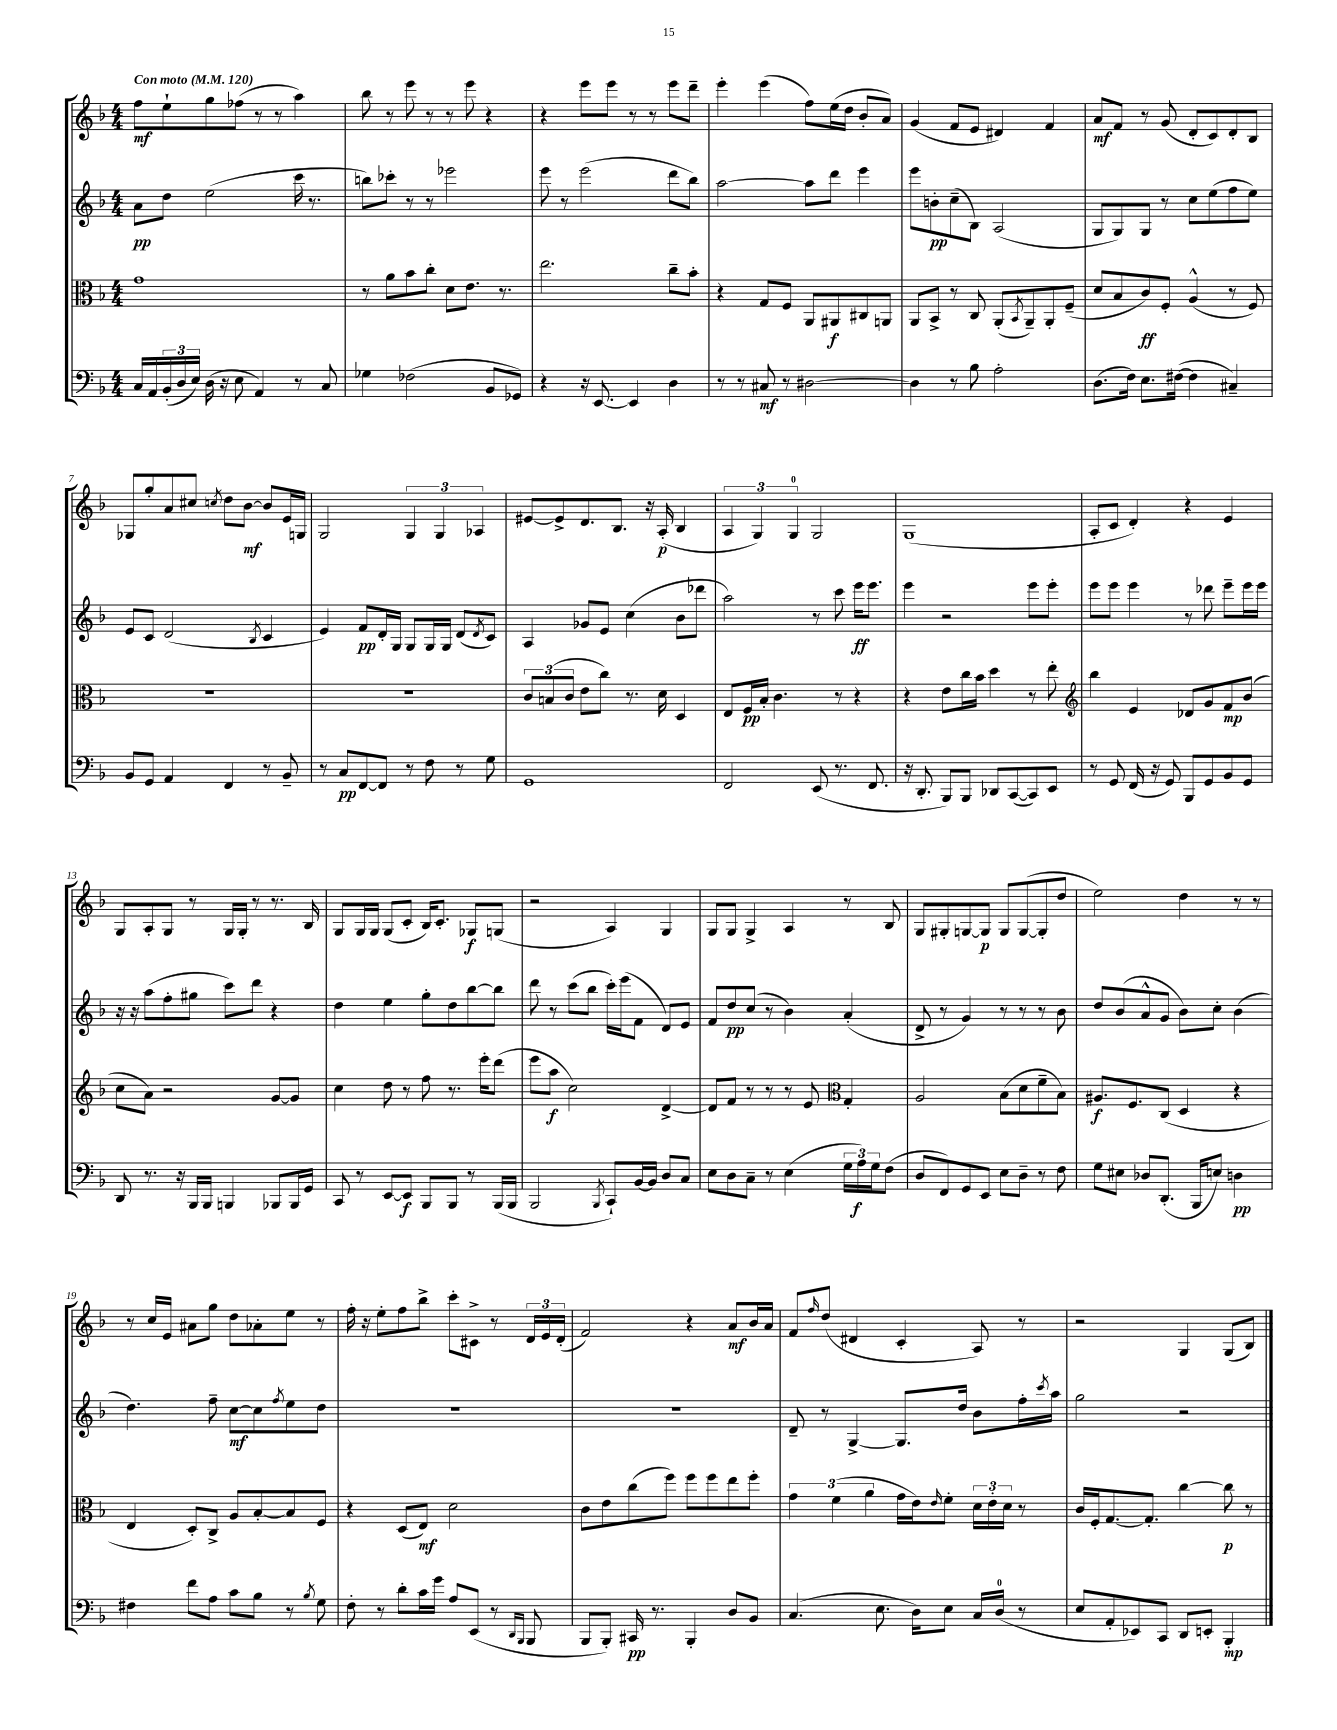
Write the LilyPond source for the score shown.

<<
\new StaffGroup <<
\new Staff = "s0" {
    \clef treble \key f \major \numericTimeSignature \time 4/4 \tempo "Con moto" 4 = 120
    f''8\mf e''8-! g''8 fes''8( r8 r8 a''4) |
    bes''8 r8 e'''8 r8 r8 e'''8 r4 |
    r4 e'''8 e'''8 r8 r8 e'''8 d'''8-- |
    e'''4-. e'''4( f''8) e''16( d''16 bes'8-. a'8) |
    g'4( f'8 e'8 dis'4) f'4 |
    a'8\mf f'8 r8 g'8( d'8-. c'8) d'8-. bes8 |
    ges8 g''8-. a'8 cis''8 \acciaccatura { c''8 } d''8 bes'8~\mf bes'8 e'16 g16 |
    g2 \tuplet 3/2 { g4 g4 aes4 } |
    eis'8~ eis'8-> d'8. bes8. r16 a16-.\p( bes4 |
    \tuplet 3/2 { a4 g4) g4-0 } g2 |
    g1( |
    a8-. c'8 d'4-.) r4 e'4 |
    g8 a8-. g8 r8 g16 g16-. r8 r8. bes16 |
    g8 g16 g16 g8( c'8-. bes16) c'8.-. ges8\f g8( |
    r2 a4) g4 |
    g8 g8 g4-> a4 r8 bes8 |
    g8 gis8-. g8~ g8\p g8 g8~( g8-. d''8 |
    e''2) d''4 r8 r8 |
    r8 c''16 e'16 ais'8 g''8 d''8 aes'8-. e''8 r8 |
    f''16-. r16 e''8-. f''8 bes''8-> c'''8-. cis'8-> r8 \tuplet 3/2 { d'16 e'16 d'16-.( } |
    f'2) r4 a'8\mf bes'16 a'16 |
    f'8 \grace { f''16 } d''8( dis'4 c'4-. a8) r8 |
    r2 g4 g8( bes8) \bar "|." |
}
\new Staff = "s1" {
    \clef treble \key f \major \numericTimeSignature \time 4/4
    a'8\pp d''8 e''2( c'''16 r8. |
    b''8) ces'''8-. r8 r8 ees'''2 |
    e'''8 r8 e'''2( d'''8 bes''8) |
    a''2~ a''8 d'''8 e'''4 |
    e'''8 b'8-.\pp c''8--( bes8) a2( |
    g8 g8) g8 r8 c''8 e''8( f''8 e''8) |
    e'8 c'8 d'2( \acciaccatura { bes8 } c'4 |
    e'4) f'8\pp d'16-. g16 g8 g16 g16 d'8( \acciaccatura { d'8 } c'8) |
    a4 ges'8 e'8 c''4( bes'8 des'''8 |
    a''2) r8 c'''8 e'''16\ff e'''8. |
    e'''4 r2 e'''8 e'''8-. |
    e'''8 e'''8 e'''4 r8 des'''8 e'''8-- e'''16 e'''16 |
    r16 r16 a''8( f''8-. gis''8 c'''8) d'''8 r4 |
    d''4 e''4 g''8-. d''8 bes''8~ bes''8 |
    d'''8 r8 c'''8( bes''8 c'''16-.) e'''16( f'8 d'8) e'8 |
    f'8 d''8\pp c''8( r8 bes'4) a'4-.( |
    d'8-> r8 g'4) r8 r8 r8 bes'8 |
    d''8 bes'8( a'8-^ g'8 bes'8) c''8-. bes'4( |
    d''4.) f''8-- c''8~\mf c''8 \acciaccatura { f''8 } e''8 d''8 |
    R1 |
    R1 |
    d'8-- r8 g4~-> g8. d''16 bes'8 f''16-. \acciaccatura { c'''8 } a''16 |
    g''2 r2 \bar "|." |
}
\new Staff = "s2" {
    \clef alto \key f \major \numericTimeSignature \time 4/4
    g'1 |
    r8 a'8 bes'8 c''8-. d'8 e'8. r8. |
    e''2. c''8-- bes'8-. |
    r4 g8 f8 a,8 ais,8\f cis8 a,8 |
    a,8 bes,8-> r8 c8 a,8-.( \acciaccatura { bes,8 } a,8--) a,8-. f8--( |
    d'8 bes8 c'8\ff) f8-. a4-^( r8 f8) |
    R1 |
    R1 |
    \tuplet 3/2 { c'8 b8( c'8 } e'8 c''8) r8. d'16 d4 |
    e8 f16\pp bes16-. c'4. r8 r4 |
    r4 e'8 c''16 bes'16 d''4 r8 e''8-. |
    \clef treble bes''4 e'4 des'8 g'8 f'8\mp bes'8( |
    c''8 a'8) r2 g'8~ g'8 |
    c''4 d''8 r8 f''8 r8. e'''16-. d'''8( |
    e'''8 a''8\f c''2) d'4~-> |
    d'8 f'8 r8 r8 r8 e'8 \clef alto g4-. |
    a2 bes8( d'8 f'8-- bes8) |
    ais8.\f f8. c8( d4 r4 |
    e4 d8-.) c8-> a8 bes8~-. bes8 f8 |
    r4 d8( e8\mf) d'2 |
    c'8 e'8 c''8( f''8) f''8 f''8 e''8 f''8-. |
    \tuplet 3/2 { g'4 f'4( a'4 } g'16 e'16) \grace { e'16 } f'8-. \tuplet 3/2 { d'16 e'16-. d'16 } r8 |
    c'16 f16-. g8.~ g8.-. c''4~ c''8\p r8 \bar "|." |
}
\new Staff = "s3" {
    \clef bass \key f \major \numericTimeSignature \time 4/4
    c16 a,16 \tuplet 3/2 { bes,16-.( d16 e16) } d16( r16 e8 a,4) r8 c8 |
    ges4 fes2( bes,8 ges,8) |
    r4 r16 e,8.~ e,4 d4 |
    r8 r8 cis8\mf r8 dis2~ |
    dis4 r8 bes8 a2-. |
    d8.( f16) e8. fis16~( fis4 cis4--) |
    bes,8 g,8 a,4 f,4 r8 bes,8-- |
    r8 c8\pp f,8~ f,8 r8 f8 r8 g8 |
    g,1 |
    f,2 e,8( r8. f,8. |
    r16 d,8.-. bes,,8) bes,,8 des,8 c,8~( c,8) e,8 |
    r8 g,8 f,16( r16 g,8) bes,,8 g,8 bes,8 g,8 |
    d,8 r8. r16 bes,,16 bes,,16 b,,4 bes,,8 bes,,16 g,16 |
    c,8 r8 e,8~ e,8\f bes,,8 bes,,8 r8 bes,,16( bes,,16 |
    bes,,2 \acciaccatura { bes,,8 } c,8-!) bes,16~ bes,16 d8 c8 |
    e8 d8 c8-- r8 e4( \tuplet 3/2 { g16 a16\f) g16 } f8( |
    d8 f,8) g,8 e,8 e8 d8-- r8 f8 |
    g8 eis8 des8 d,8.-.( bes,,16 e8) d4\pp |
    fis4 f'8 a8 c'8 bes8 r8 \acciaccatura { bes8 } g8 |
    f8-. r8 d'8-. c'16 g'16 a8 e,8( r8 \grace { d,16 bes,,16 } bes,,8 |
    bes,,8 bes,,8-.) cis,16\pp r8. bes,,4-. d8 bes,8 |
    c4.( e8. d16) e8 c16 d16-0( r8 |
    e8 a,8-. ees,8) c,8 d,8 e,8-. bes,,4-.\mp \bar "|." |
}
>>
>>
